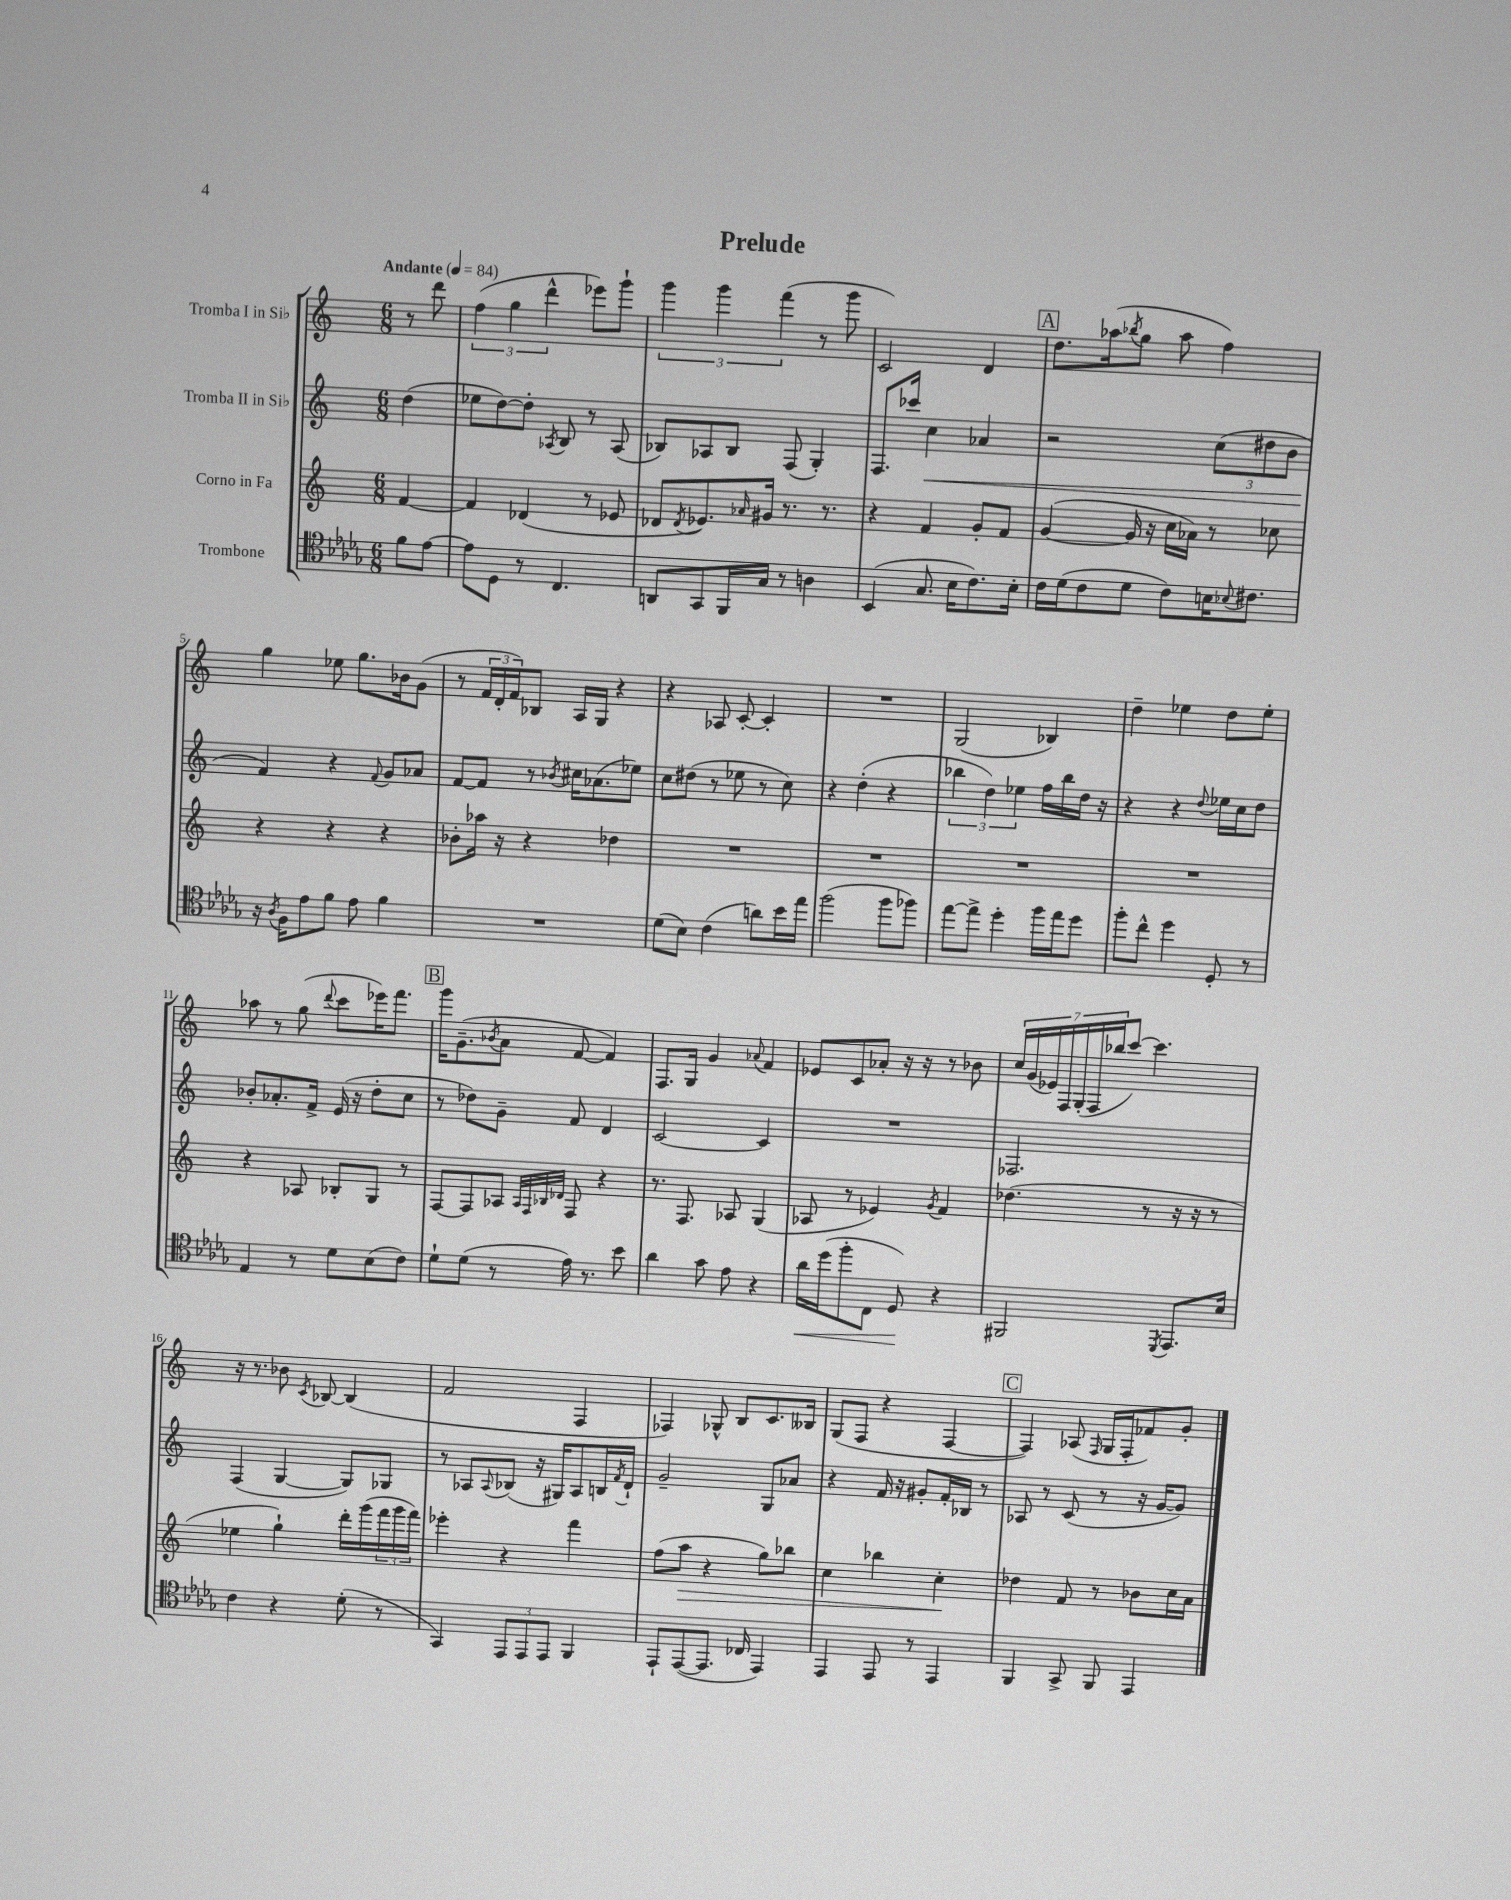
\header { title = "Prelude" }
<<
\new StaffGroup <<
\new Staff = "s0" \with { instrumentName = "Tromba I in Sib" } {
    \clef treble \key c \major \numericTimeSignature \time 6/8 \partial 4 \tempo "Andante" 4 = 84
    r8 d'''8 |
    \tuplet 3/2 { f''4( g''4 d'''4-^ } ees'''8) g'''8-! |
    \tuplet 3/2 { g'''4 g'''4 f'''4( } r8 g'''8 |
    c'2) d'4 |
    \mark \markup { \box "A" } d''8. aes''16( \acciaccatura { bes''8 } g''8 aes''8 f''4) |
    g''4 ees''8 g''8. bes'16 g'8( |
    r8 \tuplet 3/2 { f'16 d'16-. f'16) } bes8 a16 g16 r4 |
    r4 aes8 c'8~-. c'4-. |
    R2. |
    g2( bes4) |
    d''4-- ees''4 d''8 ees''8-. |
    aes''8 r8 g''8( \appoggiatura { d'''8 } c'''8 ees'''16) f'''8. |
    \mark \markup { \box "B" } g'''16 g'8.--( \acciaccatura { bes'8 } a'8 f'8~ f'4) |
    f8. g16 g'4 \appoggiatura { aes'8 } f'4 |
    ees'8 c'8 aes'8-. r16 r16 r8 bes'8 |
    \tuplet 7/4 { c''16 g'16( ees'16) f16 g16-.( f16 bes''16 } c'''8~) c'''4. |
    r16 r8. bes'8 \acciaccatura { c'8 } bes8~ bes4( |
    f'2 f4 |
    fes4) ges8-^ b8 c'8. beses16 |
    g8( f8 r4 f4~ |
    \mark \markup { \box "C" } f4) aes8( \grace { f16 } g16 f16-. fes'8) g'8-. \bar "|." |
}
\new Staff = "s1" \with { instrumentName = "Tromba II in Sib" } {
    \clef treble \key c \major \numericTimeSignature \time 6/8 \partial 4
    d''4( |
    ees''8 d''8~) d''8-. \acciaccatura { aes8 } b8 r8 aes8( |
    bes8) aes8 bes8 f8( g4-.) |
    f8. ces'''16 c''4\< aes'4 |
    \mark \markup { \box "A" } r2 \tuplet 3/2 { c''8( dis''8 b'8 } |
    f'4\!) r4 \appoggiatura { f'8 } g'8 aes'8 |
    f'8~ f'8 r8 \acciaccatura { bes'8 } cis''16 aes'8.( ees''8) |
    c''8 dis''8( r8 ees''8 r8 c''8) |
    r4 d''4-.( r4 |
    \tuplet 3/2 { bes''4 d''4) ees''4 } f''16 bes''16 d''16 r16 |
    r4 r4 \appoggiatura { d''8 } ees''16 c''16 d''8 |
    bes'8-. aes'8.-. f'16-> e'16( r16 d''8-. c''8 |
    \mark \markup { \box "B" } r8 des''8) g'8-- f'8 d'4 |
    c'2~ c'4 |
    R2. |
    fes2. |
    f4( g4~ g8) ges8 |
    r8 aes8 \appoggiatura { aes8 } bes8( r16 gis16) aes8 b16 \acciaccatura { f'8 } d'16-! |
    g'2-- g8 aes'8 |
    r4 f'16 r16 gis'8-. f'16-. bes16 r8 |
    \mark \markup { \box "C" } aes8 r8 c'8( r8 r16 g'16~ g'8) \bar "|." |
}
\new Staff = "s2" \with { instrumentName = "Corno in Fa" } {
    \clef treble \key c \major \numericTimeSignature \time 6/8 \partial 4
    f'4~ |
    f'4 des'4( r8 ees'8 |
    des'8 \acciaccatura { des'8 } ees'8.) \grace { aes'16 } gis'16 r8. r8. |
    r4 f'4 g'8-. f'8 |
    \mark \markup { \box "A" } g'4~( g'16 r16 c''16 aes'16) r8 ces''8 |
    r4 r4 r4 |
    bes'8-. aes''16 r16 r4 des''4 |
    R2. |
    R2. |
    R2. |
    R2. |
    r4 aes8 bes8-. g8 r8 |
    \mark \markup { \box "B" } f8~ f8 aes8 \grace { aes32 f32 bes32 des'32 } f8 r4 |
    r8. f8. aes8 g4( |
    aes8 r8 ees'4) \acciaccatura { g'8 } f'4 |
    des''4.( r8 r16 r16 r8 |
    ees''4 g''4-!) d'''16-. g'''16( \tuplet 3/2 { f'''16 g'''16 f'''16) } |
    ees'''4-. r4 f'''4 |
    f''8( a''8\> r4 g''8) bes''8 |
    c''4 bes''4 c''4-.\! |
    \mark \markup { \box "C" } des''4 f'8 r8 bes'8 c''16 a'16 \bar "|." |
}
\new Staff = "s3" \with { instrumentName = "Trombone" } {
    \clef tenor \key des \major \numericTimeSignature \time 6/8 \partial 4
    f'8 ees'8~ |
    ees'8 des8 r8 c4. |
    a,8 ges,8 f,16 ges16 r8 a4 |
    bes,4( ges8. bes16 c'8.) bes16-. |
    \mark \markup { \box "A" } c'16 des'16( c'8 des'8 c'8) b16 \appoggiatura { bes8 } cis'8. |
    r16 \acciaccatura { aes8 } f16 ees'8 f'8 ees'8 f'4 |
    R2. |
    des'8( bes8) c'4( a'8) bes'16 ees''16 |
    f''2( f''8 fes''8) |
    ees''8~ ees''8-> des''4-. f''16 ees''16 des''8 |
    f''8-. c''8-^ des''4 des8-. r8 |
    ees4 r8 des'8 bes8( c'8) |
    \mark \markup { \box "B" } des'8-! des'8( r8 ees'16) r8. bes'8 |
    aes'4 ges'8 ees'8 r4 |
    aes'16\< des''16( f''8-. c8 des8\!) r4 |
    fis,2 \acciaccatura { des,8 } ees,8. bes16 |
    c'4 r4 des'8-.( r8 |
    ges,4) \tuplet 3/2 { ees,8 ees,8 ees,8 } f,4 |
    ees,8-! ees,8~( ees,8. ces16 ees,4) |
    ees,4 ees,8 r8 ees,4 |
    \mark \markup { \box "C" } f,4 ges,8-> f,8 ees,4 \bar "|." |
}
>>
>>
